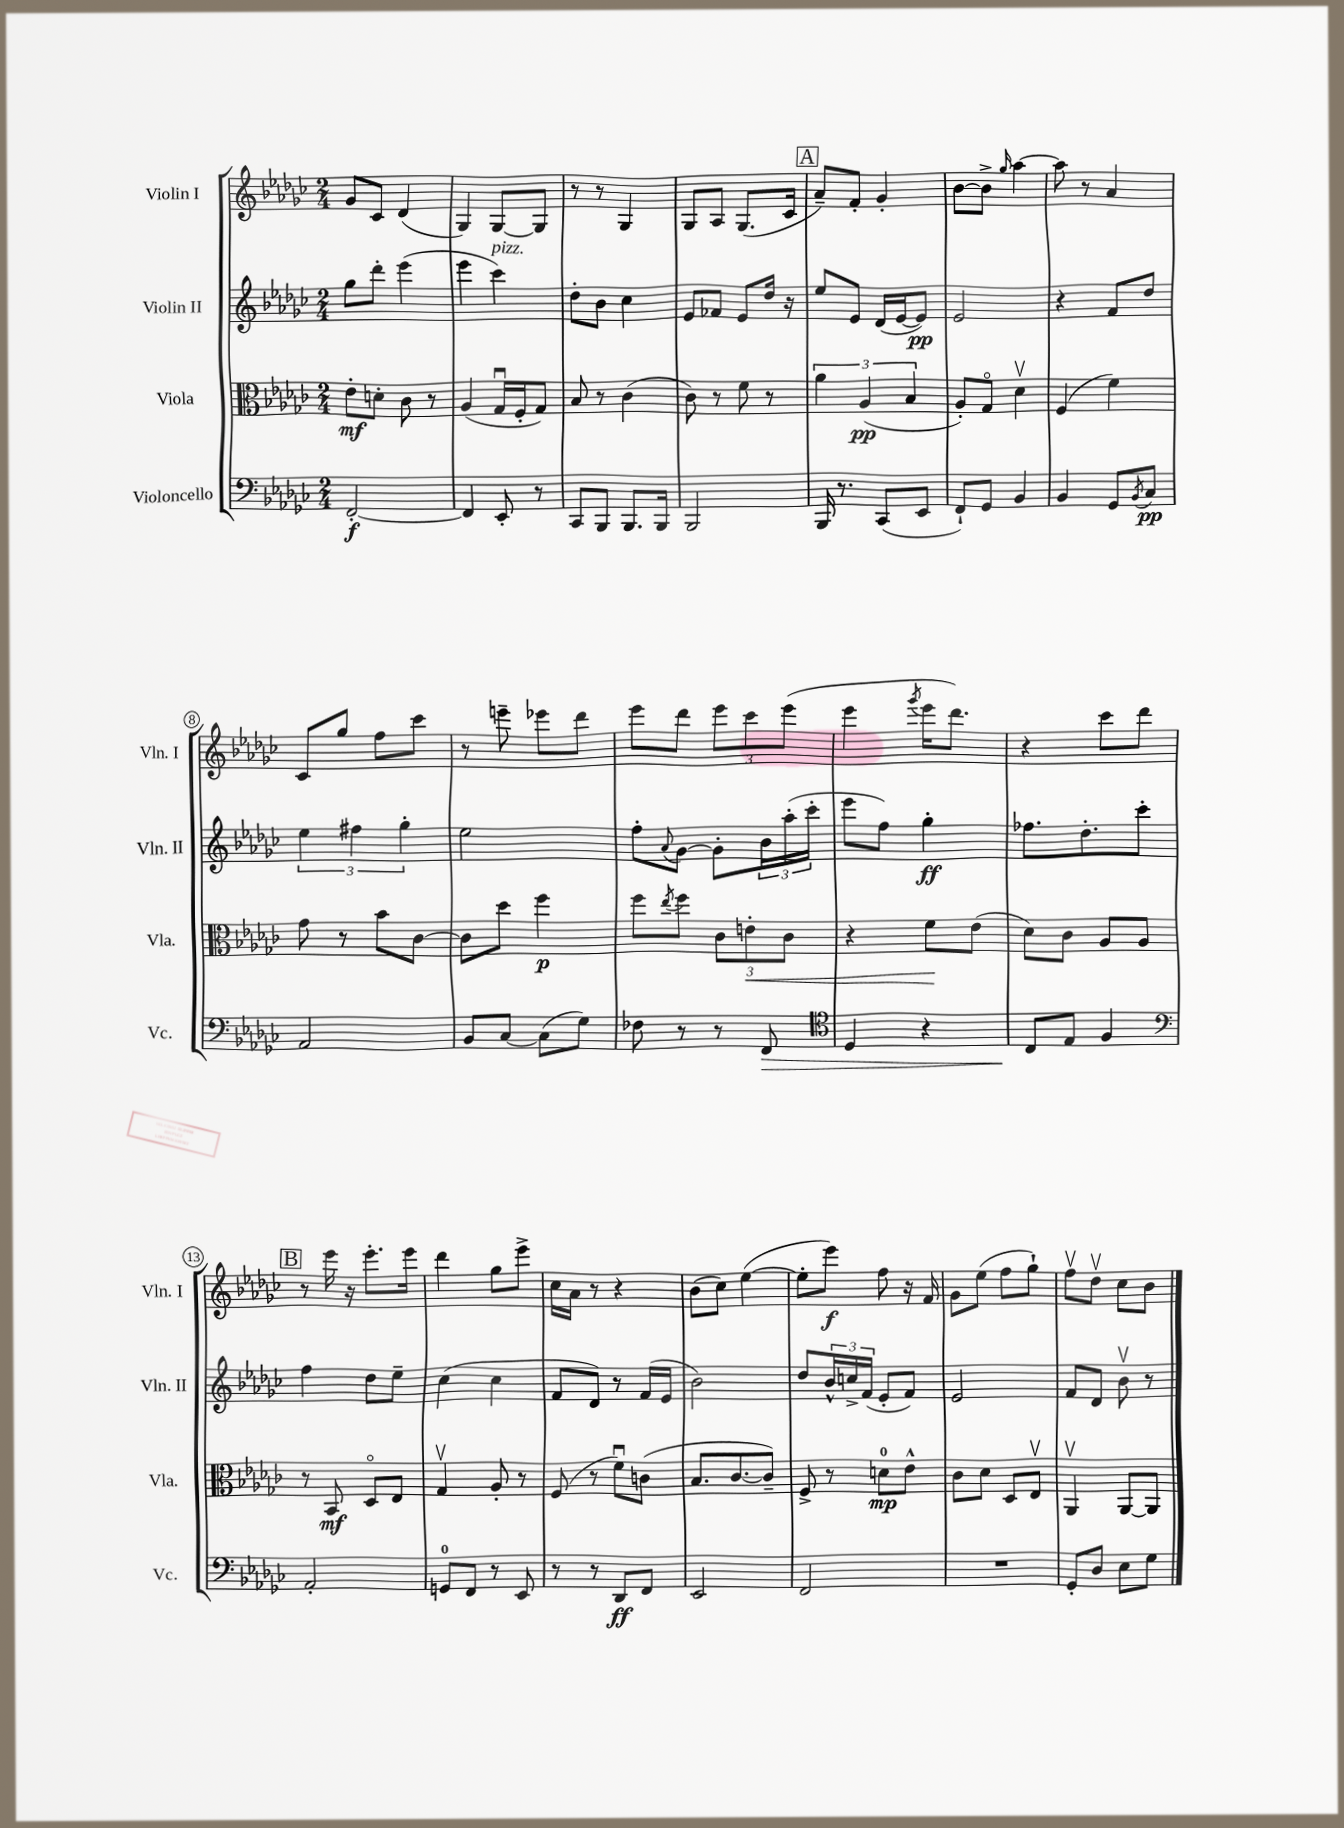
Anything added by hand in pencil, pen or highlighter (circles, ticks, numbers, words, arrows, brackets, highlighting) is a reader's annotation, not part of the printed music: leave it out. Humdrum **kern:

**kern	**dynam	**kern	**dynam	**kern	**dynam	**kern	**dynam
*part4	*part4	*part3	*part3	*part2	*part2	*part1	*part1
*staff4	*staff4	*staff3	*staff3	*staff2	*staff2	*staff1	*staff1
*I"Violoncello	*	*I"Viola	*	*I"Violin II	*	*I"Violin I	*
*I'Vc.	*	*I'Vla.	*	*I'Vln. II	*	*I'Vln. I	*
*clefF4	*	*clefC3	*	*clefG2	*	*clefG2	*
*k[b-e-a-d-g-c-]	*	*k[b-e-a-d-g-c-]	*	*k[b-e-a-d-g-c-]	*	*k[b-e-a-d-g-c-]	*
*M2/4	*	*M2/4	*	*M2/4	*	*M2/4	*
=1	=1	=1	=1	=1	=1	=1	=1
[2FF'/	f	8e-'\L	mf	8gg-\L	.	8g-/L	.
.	.	8dn'\J	.	8ddd-'\J	.	8c-/J	.
.	.	8c-\	.	(4eee-\	.	(4d-/	.
.	.	8r	.	.	.	.	.
=2	=2	=2	=2	=2	=2	=2	=2
4FF/]	.	(4A-/	.	4eee-\	.	4G-/)	.
!	!	!	!	!LO:TX:a:i:t=pizz.	!	!	!
8EE-'/	.	16G-u/LL	.	4ccc-\)	.	[8G-/L	.
.	.	16F'/J	.	.	.	.	.
8r	.	8G-/J)	.	.	.	8G-/J]	.
=3	=3	=3	=3	=3	=3	=3	=3
8CC-/L	.	8B-/	.	8dd-'\L	.	8r	.
8BBB-/J	.	8r	.	8b-\J	.	8r	.
8.BBB-/L	.	(4c-\	.	4cc-\	.	4G-/	.
16BBB-/Jk	.	.	.	.	.	.	.
=4	=4	=4	=4	=4	=4	=4	=4
2BBB-/	.	8c-\)	.	8e-/L	.	8G-/L	.
.	.	8r	.	8f-X/J	.	8A-/J	.
.	.	8f\	.	8e-/L	.	(8.G-/L	.
.	.	8r	.	16dd-/Jk	.	.	.
.	.	.	.	16r	.	16c-/Jk	.
!!LO:REH:place=s1:t=A
=5	=5	=5	=5	=5	=5	=5	=5
16BBB-/	.	6a-\	.	8ee-/L	.	8a-~/L)	.
8.r	.	.	.	.	.	.	.
.	.	.	.	8e-/J	.	8f'/J	.
.	.	(6A-/	pp	.	.	.	.
(8CC-/L	.	.	.	(16d-/LL	.	4g-'/	.
.	.	.	.	[16e-/J	.	.	.
.	.	6B-/	.	.	.	.	.
8EE-/J	.	.	.	8e-/J])	pp	.	.
=6	=6	=6	=6	=6	=6	=6	=6
8FF`/L)	.	8A-'/L)	.	2e-/	.	[8b-\L	.
8GG-/J	.	8G-/J	.	.	.	8b-^\J]	.
.	.	.	.	.	.	16qqgg-/	.
4BB-/	.	4d-v\	.	.	.	[4aa-\	.
=7	=7	=7	=7	=7	=7	=7	=7
4BB-/	.	(4F/	.	4r	.	8aa-\]	.
.	.	.	.	.	.	8r	.
8GG-/L	.	4f\)	.	8f/L	.	4a-/	.
8qBB-/	.	.	.	.	.	.	.
8C-/J	pp	.	.	8dd-/J	.	.	.
!!LO:LB:g=z
=8	=8	=8	=8	=8	=8	=8	=8
2AA-/	.	8g-\	.	6ee-\	.	8c-/L	.
.	.	8r	.	.	.	8gg-/J	.
.	.	.	.	6ff#X\	.	.	.
.	.	8b-\L	.	.	.	8ff\L	.
.	.	.	.	6gg-'\	.	.	.
.	.	[8c-\J	.	.	.	8ccc-\J	.
=9	=9	=9	=9	=9	=9	=9	=9
8BB-/L	.	8c-\L]	.	2ee-\	.	8r	.
[8C-/J	.	8dd-\J	.	.	.	8eeen~\	.
(8C-\L]	.	4ff\	p	.	.	8eee-X\L	.
8G-\J)	.	.	.	.	.	8ddd-\J	.
=10	=10	=10	=10	=10	=10	=10	=10
8F-X\	.	8ff\L	.	8ff'\L	.	8eee-\L	.
.	.	8qee-/	.	8qqa-/	.	.	.
8r	.	8ff\J	.	[8g-\J	.	8ddd-\J	.
8r	.	12c-\L	.	8g-'\L]	.	12eee-\L	.
!	!	!	!LO:HP:b	!	!	!	!
.	.	12en'\	<	.	.	12ccc-\	.
!	!LO:HP:b	!	!	!	!	!	!
8FF/	>	.	.	24b-\L	.	.	.
.	.	12c-\J	.	(24aa-'\	.	(12eee-\J	.
.	.	.	.	24ccc-'\JJ	.	.	.
=11	=11	=11	=11	=11	=11	=11	=11
*clefC4	*	*	*	*	*	*	*
4D-/	.	4r	.	8eee-\L	.	4eee-\	.
.	.	.	.	8ff\J)	.	.	.
.	.	.	.	.	.	8qggg-/	.
4r	.	8f\L	.	4gg-'\	ff	16eee-\KL	.
.	.	.	.	.	.	8.ddd-\J)	.
.	.	(8e-\J	[	.	.	.	.
=12	=12	=12	=12	=12	=12	=12	=12
8C-/L	.	8d-\L)	.	8.ff-X\L	.	4r	.
8E-/J	]	8c-\J	.	.	.	.	.
.	.	.	.	8.dd-'\	.	.	.
4F/	.	8A-/L	.	.	.	8ccc-\L	.
.	.	8A-/J	.	8ccc-'\J	.	8ddd-\J	.
!!LO:LB:g=z
!!LO:REH:place=s1:t=B
=13	=13	=13	=13	=13	=13	=13	=13
*clefF4	*	*	*	*	*	*	*
2AA-'/	.	8r	.	4ff\	.	8r	.
.	.	8BB-/	mf	.	.	16eee-\	.
.	.	.	.	.	.	16r	.
.	.	8D-/L	.	8dd-\L	.	8.eee-'\L	.
.	.	8E-/J	.	8ee-~\J	.	.	.
.	.	.	.	.	.	16eee-\Jk	.
=14	=14	=14	=14	=14	=14	=14	=14
8GGn/L	.	4G-v/	.	(4cc-\	.	4ddd-\	.
8FF/J	.	.	.	.	.	.	.
8r	.	8A-'/	.	4cc-\	.	8gg-\L	.
8EE-/	.	8r	.	.	.	8eee-^\J	.
=15	=15	=15	=15	=15	=15	=15	=15
8r	.	(8F/	.	8f/L	.	16cc-\LL	.
.	.	.	.	.	.	16a-\JJ	.
8r	.	8r	.	8d-/J)	.	8r	.
8DD-/L	ff	8fu\L)	.	8r	.	4r	.
8FF/J	.	(8cn\J	.	(16f/LL	.	.	.
.	.	.	.	16e-/JJ	.	.	.
=16	=16	=16	=16	=16	=16	=16	=16
2EE-/	.	8.B-/L	.	2b-\)	.	(8b-\L	.
.	.	.	.	.	.	8cc-\J)	.
.	.	[8.c-/	.	.	.	.	.
.	.	.	.	.	.	([4ee-\	.
.	.	8c-~/J])	.	.	.	.	.
=17	=17	=17	=17	=17	=17	=17	=17
2FF/	.	8F^/	.	8dd-/L	.	8ee-'\L]	.
.	.	8r	.	24b-^^/L	.	8eee-\J)	f
.	.	.	.	24ccn^/	.	.	.
.	.	.	.	(24f/JJ	.	.	.
.	.	8dn\L	mp	8e-'/L	.	8ff\	.
.	.	8e-^^\J	.	8f/J)	.	16r	.
.	.	.	.	.	.	16f/	.
=18	=18	=18	=18	=18	=18	=18	=18
2r	.	8c-\L	.	2e-/	.	8g-\L	.
.	.	8d-\J	.	.	.	(8ee-\J	.
.	.	8D-/L	.	.	.	8ff\L	.
.	.	8E-v/J	.	.	.	8gg-`\J)	.
=19	=19	=19	=19	=19	=19	=19	=19
8GG-'/L	.	4AA-v/	.	8f/L	.	8ffv\L	.
8D-/J	.	.	.	8d-/J	.	8dd-v\J	.
8E-\L	.	[8AA-/L	.	8b-v\	.	8cc-\L	.
8G-\J	.	8AA-/J]	.	8r	.	8b-\J	.
==	==	==	==	==	==	==	==
*-	*-	*-	*-	*-	*-	*-	*-
